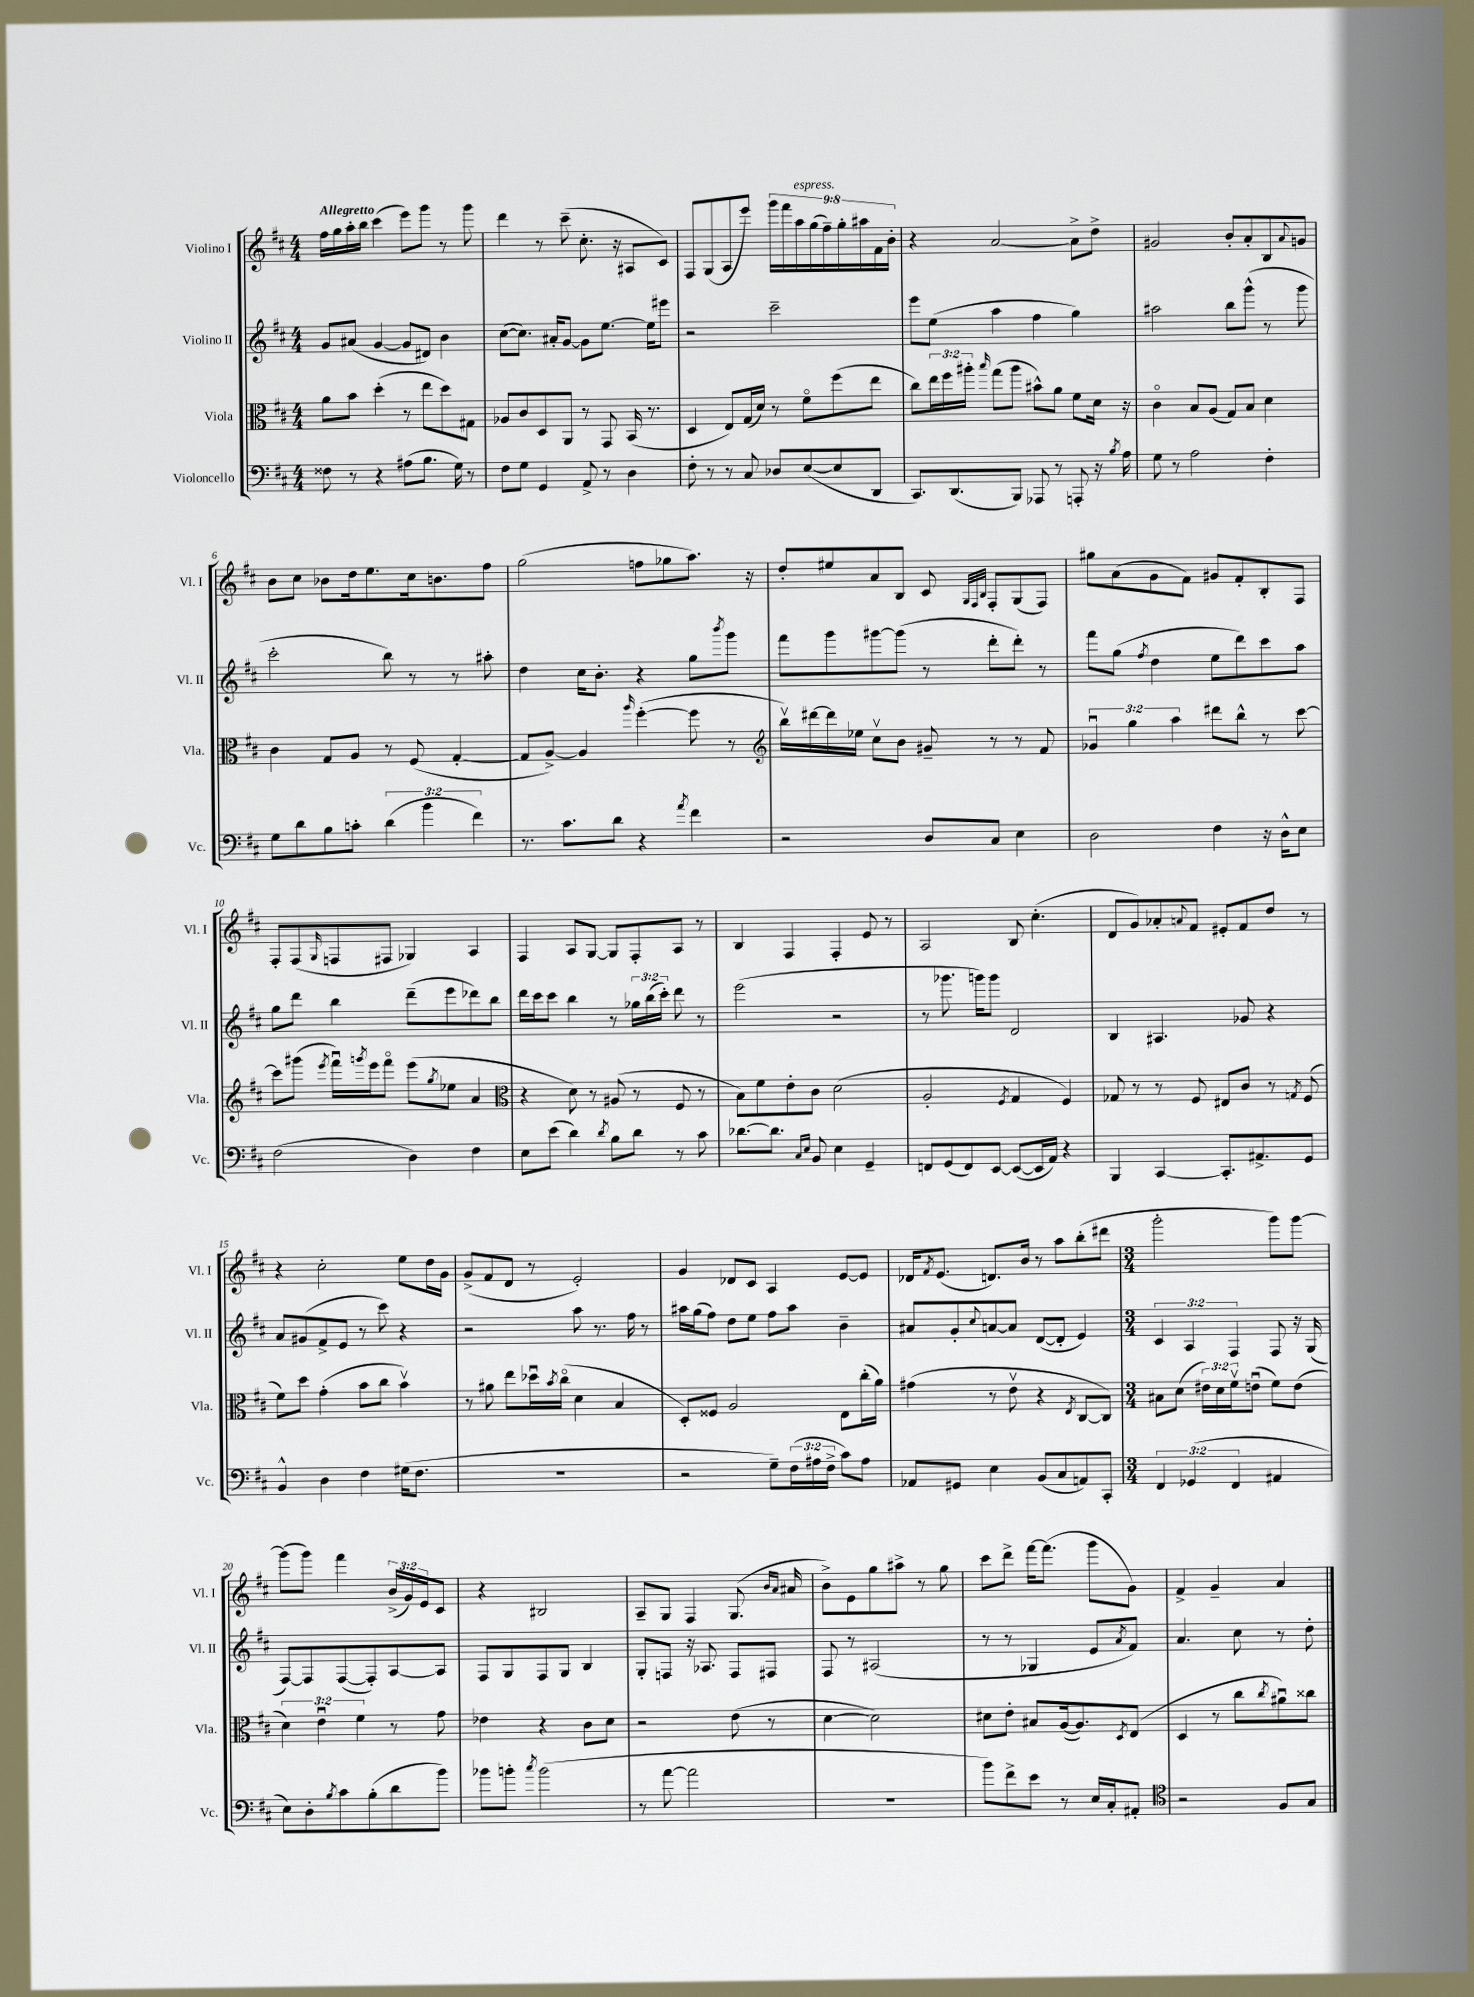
<<
\new StaffGroup <<
\new Staff = "s0" \with { instrumentName = "Violino I" shortInstrumentName = "Vl. I" } {
    \clef treble \key d \major \numericTimeSignature \time 4/4 \override Staff.TupletNumber.text = #tuplet-number::calc-fraction-text \tempo "Allegretto"
    fis''16 g''16 a''16-. b''16 cis'''4( e'''8) g'''8 r8 g'''8 |
    d'''4 r8 cis'''8--( cis''8.-. r16 ais8 cis'8) |
    fis8 g8( a8 e'''8) \tuplet 9/8 { g'''16 fis'''16 a''16^\markup { \italic "espress." } g''16( fis''16--) g''16-. ais''16 fis'16 b'16-. } |
    r4 a'2~ a'8-> d''8-> |
    gis'2 b'8-. a'8-. b8 \appoggiatura { a'8 } g'8 |
    b'8 cis''8 bes'8 d''16 e''8. cis''16 b'8. fis''8 |
    g''2( f''8 ges''8 a''8.) r16 |
    d''8-. eis''8 a'8 b8 cis'8 \grace { g32 fis32 b32 } fis8-. g8( fis8) |
    gis''8 a'8( g'8 fis'8) gis'8 fis'8-. b8-. fis8 |
    fis8-. fis8( \grace { g16 } f8 fis8 ges4) a4 |
    fis4 a8 g8~ g8 fis8-. a8 r8 |
    b4 fis4 fis4-. e'8 r8 |
    a2 b8 cis''4.-.( |
    d'8 g'8) aes'8-. \appoggiatura { a'8 } fis'8 eis'8-. fis'8 d''8 r8 |
    r4 cis''2-. e''8 d''16 g'16 |
    g'8->( fis'8 d'8 r8 e'2-.) |
    g'4 des'8 cis'8 a4 e'8~ e'8 |
    des'16 \acciaccatura { fis'8 } e'8.( d'8.) b'16 r8 a''8 b''8-.( dis'''8 |
    \numericTimeSignature \time 3/4 g'''2-. g'''8) g'''8~ |
    g'''8( g'''8) fis'''4 \tuplet 3/2 { b'16->( g'16) e'16 } cis'8 |
    r4 bis2 |
    a8-- g8 fis4 g8.( \grace { b'16 a'16 } ais'16 |
    b'8->) e'8 g''8 ais''8-> r8 g''8 |
    cis'''8 d'''8-> fis'''16~ fis'''8.( g'''8 g'8) |
    fis'4-> g'4-- a'4 \bar "|." |
}
\new Staff = "s1" \with { instrumentName = "Violino II" shortInstrumentName = "Vl. II" } {
    \clef treble \key d \major \numericTimeSignature \time 4/4 \override Staff.TupletNumber.text = #tuplet-number::calc-fraction-text
    g'8 ais'8( g'4~ g'8 dis'8) b'4 |
    cis''8~( cis''8.) ais'16-. g'8~ g'8 e''8.~ e''16 eis'''8 |
    r2 cis'''2-- |
    e'''8 e''8( a''4 fis''4 g''4) |
    ais''2 b''8 g'''8-^( r8 g'''8 |
    cis'''2-. b''8) r8 r8 ais''8-. |
    d''4 cis''16 b'8.-. r4 g''8 \acciaccatura { b'''8 } g'''8 |
    fis'''8 g'''8 gis'''8~ gis'''8( r8 d'''8-. d'''8-.) r8 |
    fis'''8 g''8( \acciaccatura { fis''8 } d''4 e''8 d'''8) cis'''8 a''8 |
    g''8 d'''8 b''4 d'''8--( e'''8 des'''8) b''8 |
    d'''16 cis'''16 cis'''8 b''4 r8 \tuplet 3/2 { ges''16 b''16( cis'''16-.) } d'''8 r8 |
    e'''2( r2 |
    r8 ges'''8. g'''16) g'''8 d'2 |
    b4 ais4. ges'8 r4 |
    a'8 gis'8( fis'8-> e'8 r8 cis'''8) r4 |
    r2 a''8 r8. fis''16 r8 |
    ais''16 g''16( fis''8) d''8 e''8 fis''8 ais''8 b'4-- |
    ais'8 g'8-. \appoggiatura { cis''8 } a'8~ a'8 d'8~( d'8-. e'4) |
    \numericTimeSignature \time 3/4 \tuplet 3/2 { cis'4 a4 fis4 } fis8 r16 g16( |
    fis8~) fis8 fis8~( fis8-.) a8~ a8 |
    fis8 g8 fis8 g8 b4 |
    g8-. f8 r16 aes8. f8 fis8 |
    fis8 r8 ais2( |
    r8 r8 ges4 e'8 \acciaccatura { a'8 } fis'8) |
    a'4. cis''8 r8 d''8-. \bar "|." |
}
\new Staff = "s2" \with { instrumentName = "Viola" shortInstrumentName = "Vla." } {
    \clef alto \key d \major \numericTimeSignature \time 4/4 \override Staff.TupletNumber.text = #tuplet-number::calc-fraction-text
    a'8 b'8 d''4-.( r8 e''8 d''8) gis8 |
    aes8 cis'8 d8 a,8 r8 g,8 b,16( r8. |
    d4 e8) g16( d'16) r8 fis'8\flageolet fis''8( e''8 |
    cis''8) \tuplet 3/2 { e''16 fis''16 ais''16-. } \grace { b''16 } g''8( ais''8 bis'8-^) a'8 fis'8 d'16 r16 |
    cis'4\flageolet b8 a8( g8) b8 d'4 |
    cis'4 g8 a8 r8 fis8( g4~-. |
    g8 a8~->) a4 \grace { a''16 } fis''4~-.( fis''8 r8 |
    \clef treble b''16\upbow) dis'''16~ dis'''16 ees''16 cis''8\upbow b'8 gis'8-- r8 r8 fis'8 |
    \tuplet 3/2 { ges'4\downbow g''4 a''4 } dis'''8 b''8-^ r8 cis'''8~ |
    cis'''8 gis'''8( \acciaccatura { e'''8 } fis'''16\downbow) \acciaccatura { g'''8 } e'''16 fis'''8\flageolet e'''8( \acciaccatura { g''8 } ees''8 a'4 |
    \clef alto r4 d'8) r8 ais8( r8 fis8 r8 |
    b8) fis'8 e'8-. cis'8 d'2( |
    a2-. \acciaccatura { fis8 } g4 fis4) |
    ges8 r8 r8 fis8 eis8 cis'8 r8 \acciaccatura { g8 } fis8( |
    fis'8) d''8 g'4-.( b'8 cis''8 b'4\upbow) |
    r8 ais'8 e''8 des''16\downbow \acciaccatura { b'8 } cis''16\flageolet( d'4 b4 |
    d8-.) fisis8 a2 e8 cis''16-.( a'16) |
    gis'4( r8 e'8\upbow r4 \acciaccatura { e8 } cis8~ cis8) |
    \numericTimeSignature \time 3/4 bis8 d'8( \tuplet 3/2 { eis'16) d'16 fis'16\upbow } e'8\downbow( fis'8) e'8( |
    \tuplet 3/2 { d'4) e'4\downbow fis'4 } r8 g'8 |
    ees'4 r4 cis'8 d'8 |
    r2 e'8( r8 |
    d'4~ d'2) |
    dis'8 e'8-. bis8 a16~( a8.) \acciaccatura { d8 } e8( |
    d4 r8 cis''8 \acciaccatura { cis''8 } ais'8\downbow) cisis''8 \bar "|." |
}
\new Staff = "s3" \with { instrumentName = "Violoncello" shortInstrumentName = "Vc." } {
    \clef bass \key d \major \numericTimeSignature \time 4/4 \override Staff.TupletNumber.text = #tuplet-number::calc-fraction-text
    fisis8 r8 r4 ais8( b8. g16) r8 |
    fis8 g8 g,4 a,8-> r8 d4 |
    fis8-. r8 r8 cis8 des8 e8~( e8 d,8 |
    cis,8.) d,8.( b,,8) aes,,8 r8 a,,8-. r16 \acciaccatura { b8 } a16 |
    g8 r8 a2 fis4-. |
    g8 d'8 b8 c'8-. \tuplet 3/2 { d'4( b'4 fis'4) } |
    r8. cis'8. d'8 r4 \acciaccatura { a'8 } fis'4 |
    r2 d8 cis8 e4 |
    d2 fis4 r16 d16-^ e8 |
    fis2( d4) fis4 |
    e8 e'8( d'4) \acciaccatura { d'8 } b8 d'8 r8 cis'8 |
    des'8.~ des'8. \grace { cis16 e16 } b,8 e4 g,4-- |
    f,8 g,8( f,8) e,8~ e,8~( e,16 a,16) r4 |
    b,,4 cis,4~ cis,8.-. ais,8.-> g,8 |
    b,4-^ d4 fis4 gis16( fis8. |
    R1 |
    r2 g8--) \tuplet 3/2 { fis16( ais16 fis16-> } cis'8) ais8 |
    aes,8 gis,8 e4 b,8( cis8 a,8) cis,8-. |
    \numericTimeSignature \time 3/4 \tuplet 3/2 { fis,4 ges,4( fis,4 } ais,4 |
    e8) d8-. \acciaccatura { b8 } cis'8 b8-.( d'8 b'8) |
    bes'8 b'8-. \acciaccatura { cis''8 } b'2( |
    r8 a'8~ a'2 |
    R2. |
    b'8) fis'8-> e'8 r8 e16 cis16-. ais,8-. |
    \clef tenor r2 fis8 g8 \bar "|." |
}
>>
>>
